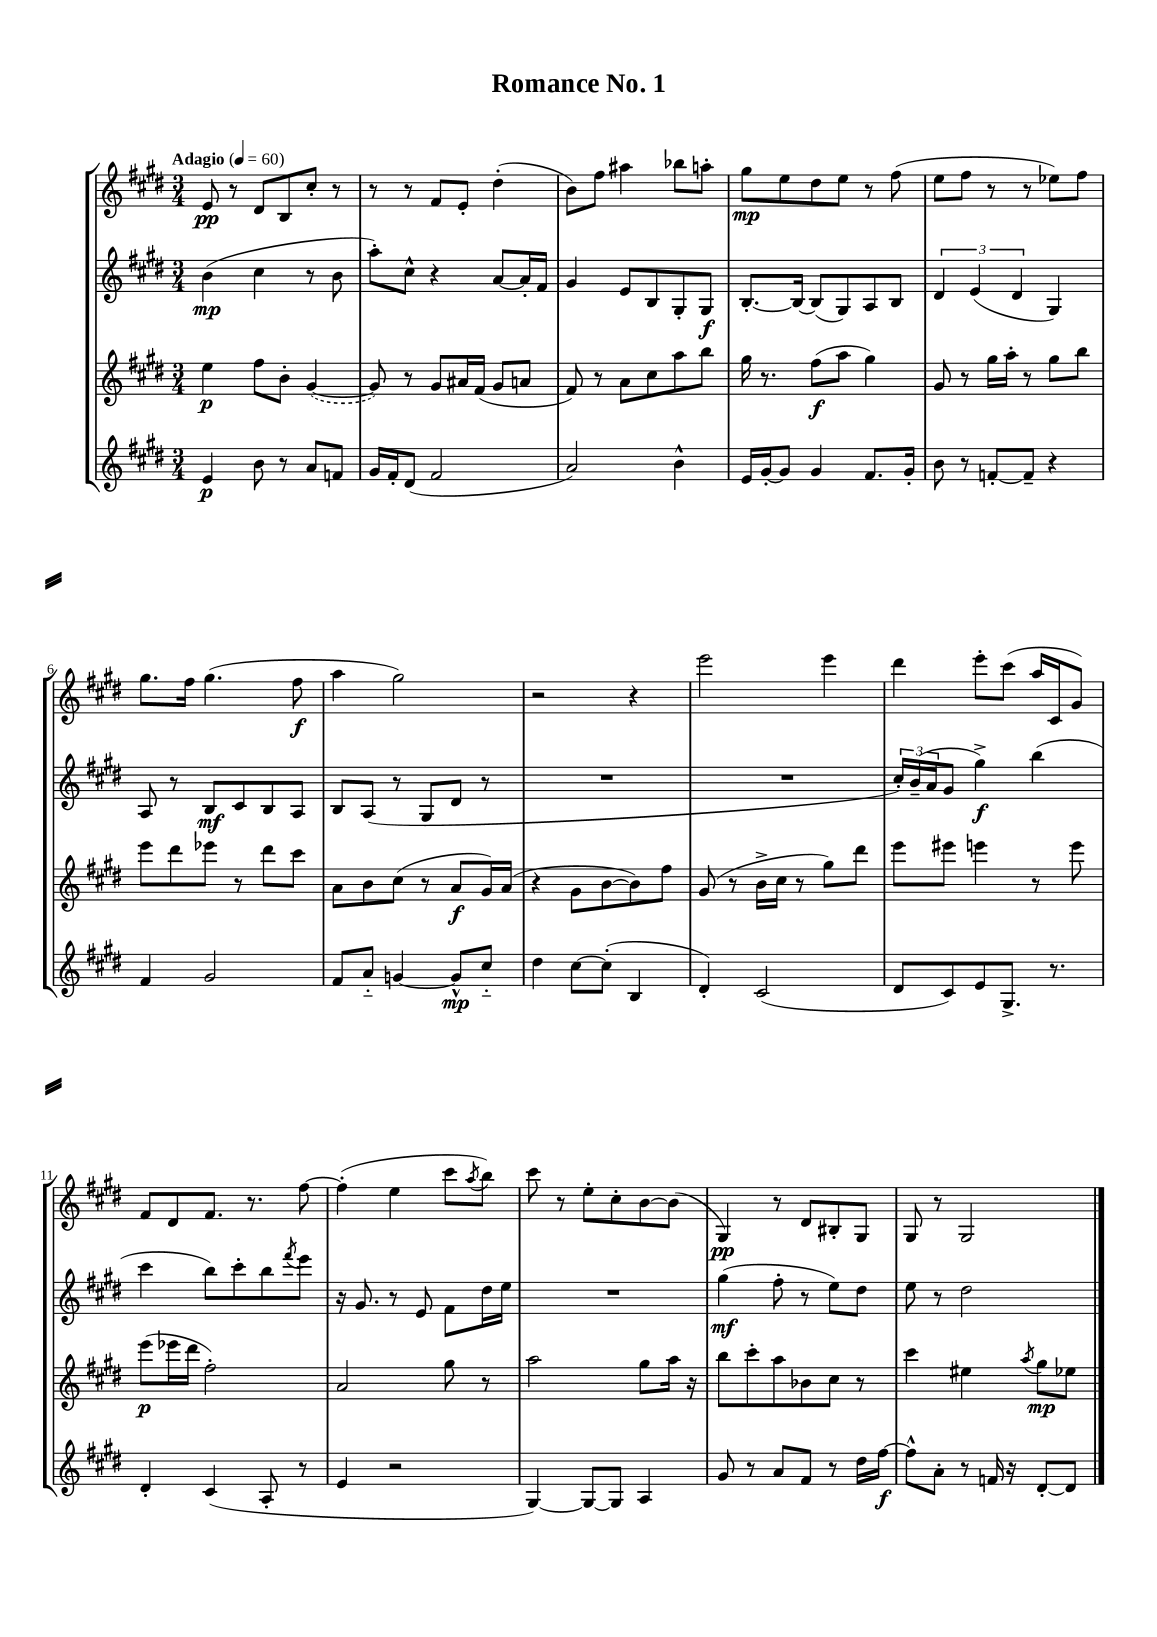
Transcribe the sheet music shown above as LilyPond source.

\header { title = "Romance No. 1" }
<<
\new StaffGroup <<
\new Staff = "s0" {
    \clef treble \key e \major \numericTimeSignature \time 3/4 \tempo "Adagio" 4 = 60
    e'8\pp r8 dis'8 b8 cis''8-. r8 |
    r8 r8 fis'8 e'8-. dis''4-.( |
    b'8) fis''8 ais''4 bes''8 a''8-. |
    gis''8\mp e''8 dis''8 e''8 r8 fis''8( |
    e''8 fis''8 r8 r8 ees''8) fis''8 |
    gis''8. fis''16 gis''4.( fis''8\f |
    a''4 gis''2) |
    r2 r4 |
    e'''2 e'''4 |
    dis'''4 e'''8-. cis'''8( a''16 cis'16 gis'8) |
    fis'8 dis'8 fis'8. r8. fis''8~ |
    fis''4-.( e''4 cis'''8 \acciaccatura { a''8 } b''8) |
    cis'''8 r8 e''8-. cis''8-. b'8~ b'8( |
    gis4\pp) r8 dis'8 bis8-. gis8 |
    gis8 r8 gis2 \bar "|." |
}
\new Staff = "s1" {
    \clef treble \key e \major \numericTimeSignature \time 3/4
    b'4\mp( cis''4 r8 b'8 |
    a''8-.) cis''8-^ r4 a'8~ a'16-. fis'16 |
    gis'4 e'8 b8 gis8-. gis8\f |
    b8.~-. b16~ b8( gis8) a8 b8 |
    \tuplet 3/2 { dis'4 e'4( dis'4 } gis4) |
    a8 r8 b8\mf cis'8 b8 a8 |
    b8 a8( r8 gis8 dis'8 r8 |
    R2. |
    R2. |
    \tuplet 3/2 { cis''16-.) b'16--( a'16 } gis'8 gis''4->\f) b''4( |
    cis'''4 b''8) cis'''8-. b''8 \acciaccatura { fis'''8 } e'''8 |
    r16 gis'8. r8 e'8 fis'8 dis''16 e''16 |
    R2. |
    gis''4\mf( fis''8-. r8 e''8) dis''8 |
    e''8 r8 dis''2 \bar "|." |
}
\new Staff = "s2" {
    \clef treble \key e \major \numericTimeSignature \time 3/4
    e''4\p fis''8 b'8-. \once \slurDashed gis'4~( |
    gis'8) r8 gis'8 ais'16 fis'16( gis'8 a'8 |
    fis'8) r8 a'8 cis''8 a''8 b''8 |
    gis''16 r8. fis''8\f( a''8 gis''4) |
    gis'8 r8 gis''16 a''16-. r8 gis''8 b''8 |
    e'''8 dis'''8 ees'''8 r8 dis'''8 cis'''8 |
    a'8 b'8 cis''8( r8 a'8\f gis'16) a'16( |
    r4 gis'8 b'8~ b'8) fis''8 |
    gis'8( r8 b'16-> cis''16 r8 gis''8) dis'''8 |
    e'''8 eis'''8 e'''4 r8 e'''8 |
    e'''8\p( ees'''16 dis'''16 fis''2-.) |
    a'2 gis''8 r8 |
    a''2 gis''8 a''16 r16 |
    b''8 cis'''8-. a''8 bes'8 cis''8 r8 |
    cis'''4 eis''4 \acciaccatura { a''8 } gis''8\mp ees''8 \bar "|." |
}
\new Staff = "s3" {
    \clef treble \key e \major \numericTimeSignature \time 3/4
    e'4\p b'8 r8 a'8 f'8 |
    gis'16 fis'16-. dis'8( fis'2 |
    a'2) b'4-^ |
    e'16 gis'16~-. gis'8 gis'4 fis'8. gis'16-. |
    b'8 r8 f'8~-. f'8-- r4 |
    fis'4 gis'2 |
    fis'8 a'8-_ g'4~ g'8-^\mp cis''8-_ |
    dis''4 cis''8~ cis''8-.( b4 |
    dis'4-.) cis'2( |
    dis'8 cis'8) e'8 gis8.-> r8. |
    dis'4-. cis'4( a8-. r8 |
    e'4 r2 |
    gis4~) gis8~ gis8 a4 |
    gis'8 r8 a'8 fis'8 r8 dis''16 fis''16~\f |
    fis''8-^ a'8-. r8 f'16 r16 dis'8~-. dis'8 \bar "|." |
}
>>
>>
